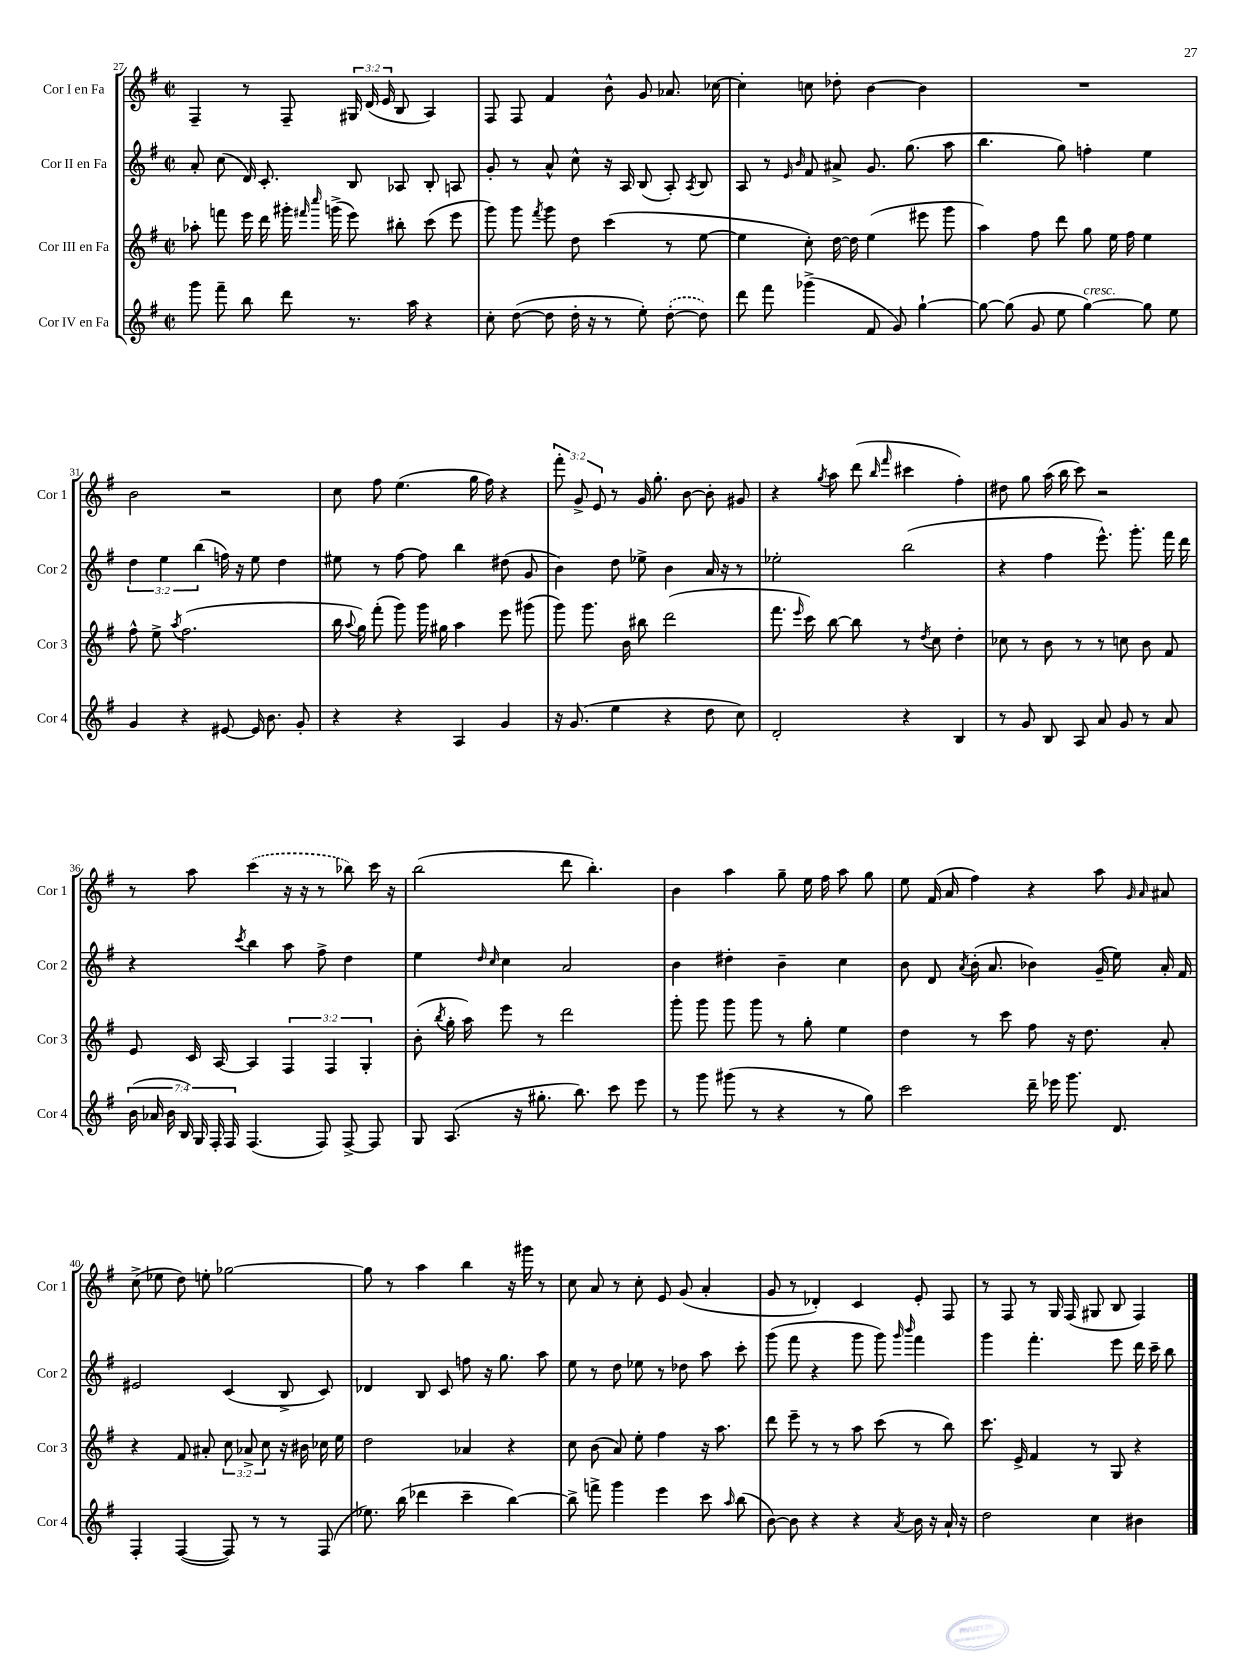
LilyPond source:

<<
\new StaffGroup <<
\new Staff = "s0" \with { instrumentName = "Cor I en Fa" shortInstrumentName = "Cor 1" } {
    \clef treble \key g \major \defaultTimeSignature \time 2/2 \override Staff.TupletNumber.text = #tuplet-number::calc-fraction-text
    \autoBeamOff fis4-- r8 fis8-- \tuplet 3/2 { gis16 d'16( e'16 } b8 a4) |
    fis8 fis8 fis'4 b'8-^ g'8 aes'8. ces''16~ |
    ces''4-. c''8 des''8-. b'4~ b'4 |
    R1 |
    b'2 r2 |
    c''8 fis''8 e''4.( g''16 fis''16) r4 |
    \tuplet 3/2 { fis'''8-. g'8-> e'8 } r8 g'16 g''8.-. b'8~ b'8-. gis'8 |
    r4 \acciaccatura { g''8 } a''8 d'''8( \grace { b''16 fis'''16 } cis'''4 fis''4-.) |
    dis''8 g''8 a''16( b''16 c'''8) r2 |
    r8 a''8 \once \slurDashed c'''4( r16 r16 r8 bes''8) c'''16 r16 |
    b''2( d'''8 b''4.-.) |
    b'4 a''4 g''8-- e''16 fis''16 a''8 g''8 |
    e''8 fis'16( a'16 fis''4) r4 a''8 \grace { g'16 a'16 } ais'8 |
    c''8->( ees''8 d''8) e''8-. ges''2~ |
    ges''8 r8 a''4 b''4 r16 gis'''16 r8 |
    c''8 a'8 r8 c''8-. e'8 g'8( a'4-. |
    g'8 r8 des'4-.) c'4 e'8-. fis8 |
    r8 fis8 r8 g16 fis16( gis8 b8 fis4) \bar "|." |
}
\new Staff = "s1" \with { instrumentName = "Cor II en Fa" shortInstrumentName = "Cor 2" } {
    \clef treble \key g \major \defaultTimeSignature \time 2/2 \override Staff.TupletNumber.text = #tuplet-number::calc-fraction-text
    \autoBeamOff a'8-. c''8( d'16) c'8.-. b8 aes8 b8-. a8 |
    g'8-. r8 a'8-^ c''8-^ r16 a16 b8( a8-.) \acciaccatura { a8 } b8 |
    a8 r8 \grace { e'16 b'16 } fis'8 ais'8-> g'8. g''8.( a''8 |
    b''4. g''8) f''4-. e''4 |
    \tuplet 3/2 { d''4 e''4 b''4( } f''16) r16 e''8 d''4 |
    eis''8 r8 fis''8~ fis''8 b''4 dis''8( g'8 |
    b'4) d''8 ees''8-> b'4 a'16 r16 r8 |
    ees''2-. b''2( |
    r4 fis''4 e'''8.-^) g'''8.-. fis'''16 d'''16 |
    r4 \acciaccatura { c'''8 } b''4 a''8 fis''8-> d''4 |
    e''4 \grace { d''16 c''16 } c''4 a'2 |
    b'4 dis''4-. b'4-- c''4 |
    b'8 d'8 \acciaccatura { a'8 } b'16-.( a'8. bes'4) g'16--( e''16) a'16-. fis'16 |
    eis'2 c'4( b8-> c'8) |
    des'4 b8 c'8 f''8 r16 g''8. a''8 |
    e''8 r8 d''8 ees''8 r8 des''8 a''8 c'''8-. |
    g'''8( fis'''8 r4 g'''8 g'''8) \grace { g'''16 b'''16 } fis'''4 |
    g'''4 fis'''4.-. e'''8 d'''16 c'''16-- b''8 \bar "|." |
}
\new Staff = "s2" \with { instrumentName = "Cor III en Fa" shortInstrumentName = "Cor 3" } {
    \clef treble \key g \major \defaultTimeSignature \time 2/2 \override Staff.TupletNumber.text = #tuplet-number::calc-fraction-text
    \autoBeamOff aes''8-. f'''8 e'''16 d'''16 gis'''16-. \grace { fis'''16 c''''16 } g'''16->( e'''8) bis''8-. c'''8( e'''8 |
    g'''8) g'''8 \acciaccatura { fis'''8 } g'''8 d''8 c'''4( r8 e''8~ |
    e''4 c''8-.) d''16~ d''16 e''4( eis'''8 g'''8 |
    a''4) fis''8 d'''8 g''8 e''16 fis''16 e''4 |
    fis''8-^ e''8-> \acciaccatura { a''8 } fis''2.( |
    b''16 \appoggiatura { a''8 } g''16) fis'''8-.( g'''8) g'''16 gis''16 a''4 e'''8 gis'''8( |
    g'''8) g'''8. b'16 bis''8 d'''2( |
    fis'''8. \grace { e'''16 } c'''16) b''8~ b''8 r8 \acciaccatura { d''8 } c''8 d''4-. |
    ces''8 r8 b'8 r8 r8 c''8 b'8 fis'8 |
    e'8 c'16 a16~ a4 \tuplet 3/2 { fis4 fis4 g4-. } |
    b'8-.( \acciaccatura { b''8 } g''16-. a''16) e'''8 r8 d'''2 |
    g'''8-. g'''8 g'''8 g'''8 r8 g''8-. e''4 |
    d''4 r8 c'''8 fis''8 r16 d''8. a'8-. |
    r4 fis'8 ais'8-. \tuplet 3/2 { c''8 aes'8-> c''8 } r16 bis'16 ces''16 e''16 |
    d''2 aes'4 r4 |
    c''8 b'8( a'8) e''8-. fis''4 r16 a''8. |
    d'''8 e'''8-- r8 r8 a''8 c'''8( r8 b''8) |
    c'''8. e'16-> fis'4 r8 g8 r4 \bar "|." |
}
\new Staff = "s3" \with { instrumentName = "Cor IV en Fa" shortInstrumentName = "Cor 4" } {
    \clef treble \key g \major \defaultTimeSignature \time 2/2 \override Staff.TupletNumber.text = #tuplet-number::calc-fraction-text
    \autoBeamOff g'''8 fis'''8-- b''8 d'''8 r8. a''16 r4 |
    c''8-. d''8~( d''8 d''16-. r16 r8 e''8-.) \once \slurDashed d''8~-.( d''8) |
    d'''8 fis'''8 ges'''4->( fis'8 g'8) g''4~-! |
    g''8~ g''8( g'8 e''8 g''4~^\markup { \italic "cresc." }) g''8 e''8 |
    g'4 r4 eis'8~ eis'16 b'8. g'8-. |
    r4 r4 a4 g'4 |
    r16 g'8.( e''4 r4 d''8 c''8) |
    d'2-. r4 b4 |
    r8 g'8 b8 a8 a'8 g'8 r8 a'8 |
    \tuplet 7/4 { b'16( aes'16 b'16 b16) g16 fis16-. fis16 } fis4.( fis8) fis8~-> fis8 |
    g8 a8.( r16 gis''8.-. b''8.) c'''8 e'''8 |
    r8 g'''8 gis'''8( r8 r4 r8 g''8) |
    c'''2 d'''16-- ees'''16 g'''8. d'8. |
    fis4-. fis4~( fis8) r8 r8 fis8( |
    ees''8.) b''16( des'''4 c'''4-- b''4~) |
    b''8-> f'''8-> g'''4 e'''4 c'''8 \grace { a''16 } b''8( |
    b'8~) b'8 r4 r4 \acciaccatura { a'8 } b'16 r16 a'16-! r16 |
    d''2 c''4 bis'4 \bar "|." |
}
>>
>>
\layout { \context { \Score currentBarNumber = #27 } }
